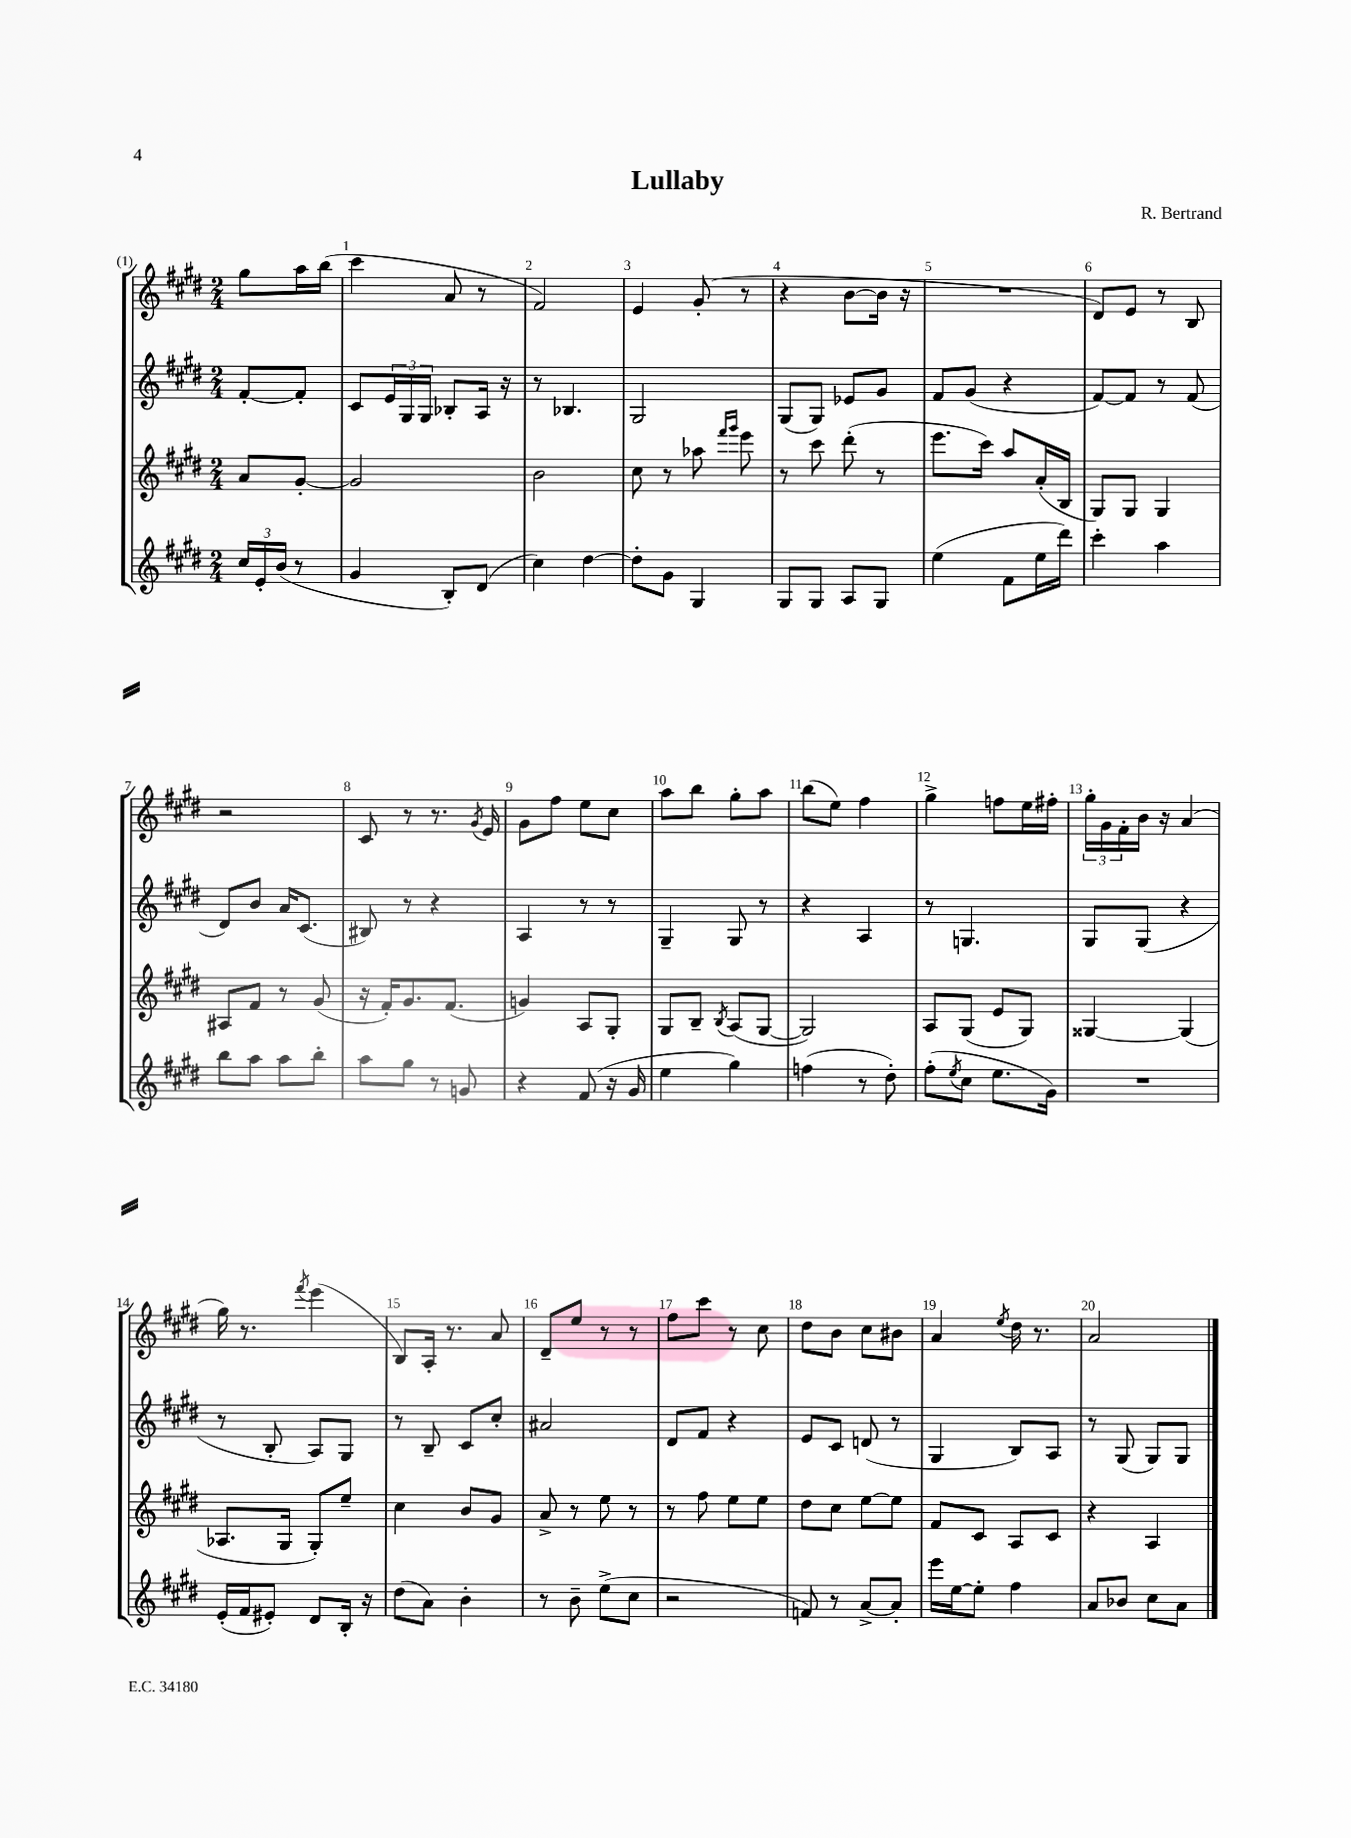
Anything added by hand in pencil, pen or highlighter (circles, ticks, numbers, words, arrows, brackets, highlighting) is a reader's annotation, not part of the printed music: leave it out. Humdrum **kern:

**kern	**kern	**kern	**kern
*part4	*part3	*part2	*part1
*staff4	*staff3	*staff2	*staff1
*clefG2	*clefG2	*clefG2	*clefG2
*k[f#c#g#d#]	*k[f#c#g#d#]	*k[f#c#g#d#]	*k[f#c#g#d#]
*M2/4	*M2/4	*M2/4	*M2/4
=	=	=	=
24cc#/LL	8a/L	[8f#'/L	8gg#\L
24e'/	.	.	.
(24b/JJ	.	.	.
8r	[8g#'/J	8f#'/J]	16aa\L
.	.	.	(16bb\JJ
=1	=1	=1	=1
4g#/	2g#/]	8c#/L	4ccc#\
.	.	24e/L	.
.	.	24G#/	.
.	.	24G#/JJ	.
8B'/L)	.	8B-X'/L	8a/
(8d#/J	.	16A/Jk	8r
.	.	16r	.
=2	=2	=2	=2
4cc#\)	2b\	8r	2f#/)
.	.	4.B-X/	.
[4dd#\	.	.	.
=3	=3	=3	=3
8dd#'\L]	8cc#\	2G#/	4e/
8g#\J	8r	.	.
4G#/	8aa-X\	.	(8g#'/
.	16qqfff#/LL	.	.
.	16qqggg#/JJ	.	.
.	8eee\	.	8r
=4	=4	=4	=4
8G#/L	8r	(8G#/L	4r
8G#/J	8ccc#\	8G#/J)	.
8A/L	(8ddd#'\	8e-X/L	[8b\L
8G#/J	8r	8g#/J	16b\Jk]
.	.	.	16r
=5	=5	=5	=5
(4ee\	8.eee\L	8f#/L	2r
.	.	(8g#/J	.
.	16ccc#\Jk)	.	.
8f#\L	8aa/L	4r	.
16ee\L	(16a'/L	.	.
16ddd#\JJ)	16B/JJ	.	.
=6	=6	=6	=6
4ccc#'\	8G#/L)	[8f#/L)	8d#/L)
.	8G#/J	8f#/J]	8e/J
4aa\	4G#/	8r	8r
.	.	(8f#/	8B/
!!LO:LB:g=z
=7	=7	=7	=7
8bb\L	8A#X/L	8d#/L)	2r
8aa\J	8f#/J	8b/J	.
8aa\L	8r	16a/KL	.
.	.	(8.c#/J	.
8bb'\J	(8g#/	.	.
=8	=8	=8	=8
8aa\L	16r	8B#X/)	8c#/
.	16f#'/KL)	.	.
8gg#\J	8.g#/	8r	8r
8r	.	4r	8.r
.	(8.f#/J	.	.
8gn/	.	.	.
.	.	.	8qg#/
.	.	.	16e/
=9	=9	=9	=9
4r	4gn/)	4A/	8g#\L
.	.	.	8ff#\J
(8f#/	8A/L	8r	8ee\L
16r	8G#'/J	8r	8cc#\J
16g#/	.	.	.
=10	=10	=10	=10
4ee\	8G#/L	4G#~/	8aa\L
.	8B~/J	.	8bb\J
.	8qB/	.	.
4gg#\)	(8A/L	8G#/	8gg#'\L
.	[8G#/J	8r	8aa\J
=11	=11	=11	=11
(4ffn\	2G#/])	4r	(8bb\L
.	.	.	8ee\J)
8r	.	4A/	4ff#\
8dd#'\)	.	.	.
=12	=12	=12	=12
(8ff#'\L	8A/L	8r	4gg#^\
8qee/	.	.	.
8cc#\J	(8G#/J	4.Gn/	.
8.ee\L	8e/L	.	8ffn\L
.	8G#/J)	.	16ee\L
16g#\Jk)	.	.	16ff#X'\JJ
=13	=13	=13	=13
2r	[4G##X/	8G#/L	24gg#'\LL
.	.	.	24g#\
.	.	.	24f#'\
.	.	(8G#/J	16b\JJ
.	.	.	16r
.	(4G##/]	4r	(4a/
!!LO:LB:g=z
=14	=14	=14	=14
(16e'/LL	8.A-X/L	8r	16gg#\)
16f#/J	.	.	8.r
8e#X'/J)	.	8B'/	.
.	16G#/Jk	.	.
.	.	.	8qfff#/
8d#/L	8G#'/L)	8A/L)	(4eee\
16B'/Jk	8ee~/J	8G#/J	.
16r	.	.	.
=15	=15	=15	=15
(8dd#\L	4cc#\	8r	8B/L)
8a\J)	.	8B~/	16A'/Jk
.	.	.	8.r
4b'\	8b/L	8c#/L	.
.	8g#/J	8cc#'/J	8a/
=16	=16	=16	=16
8r	8a^/	2a#X/	8d#~/L
8b~\	8r	.	8ee/J
(8ee^\L	8ee\	.	8r
8cc#\J	8r	.	8r
=17	=17	=17	=17
2r	8r	8d#/L	8ff#\L
.	8ff#\	8f#/J	8ccc#\J
.	8ee\L	4r	8r
.	8ee\J	.	8cc#\
=18	=18	=18	=18
8fn/)	8dd#\L	8e/L	8dd#\L
8r	8cc#\J	8c#/J	8b\J
[8a^/L	[8ee\L	(8dn/	8cc#\L
8a'/J]	8ee\J]	8r	8b#X\J
=19	=19	=19	=19
16eee\LL	8f#/L	4G#/	4a/
[16ee\J	.	.	.
8ee'\J]	8c#/J	.	.
.	.	.	8qee/
4ff#\	8A/L	8B/L)	16dd#\
.	.	.	8.r
.	8c#/J	8A/J	.
=20	=20	=20	=20
8a/L	4r	8r	2a/
8b-X/J	.	(8G#/	.
8cc#\L	4A/	8G#/L)	.
8a\J	.	8G#/J	.
==	==	==	==
*-	*-	*-	*-
